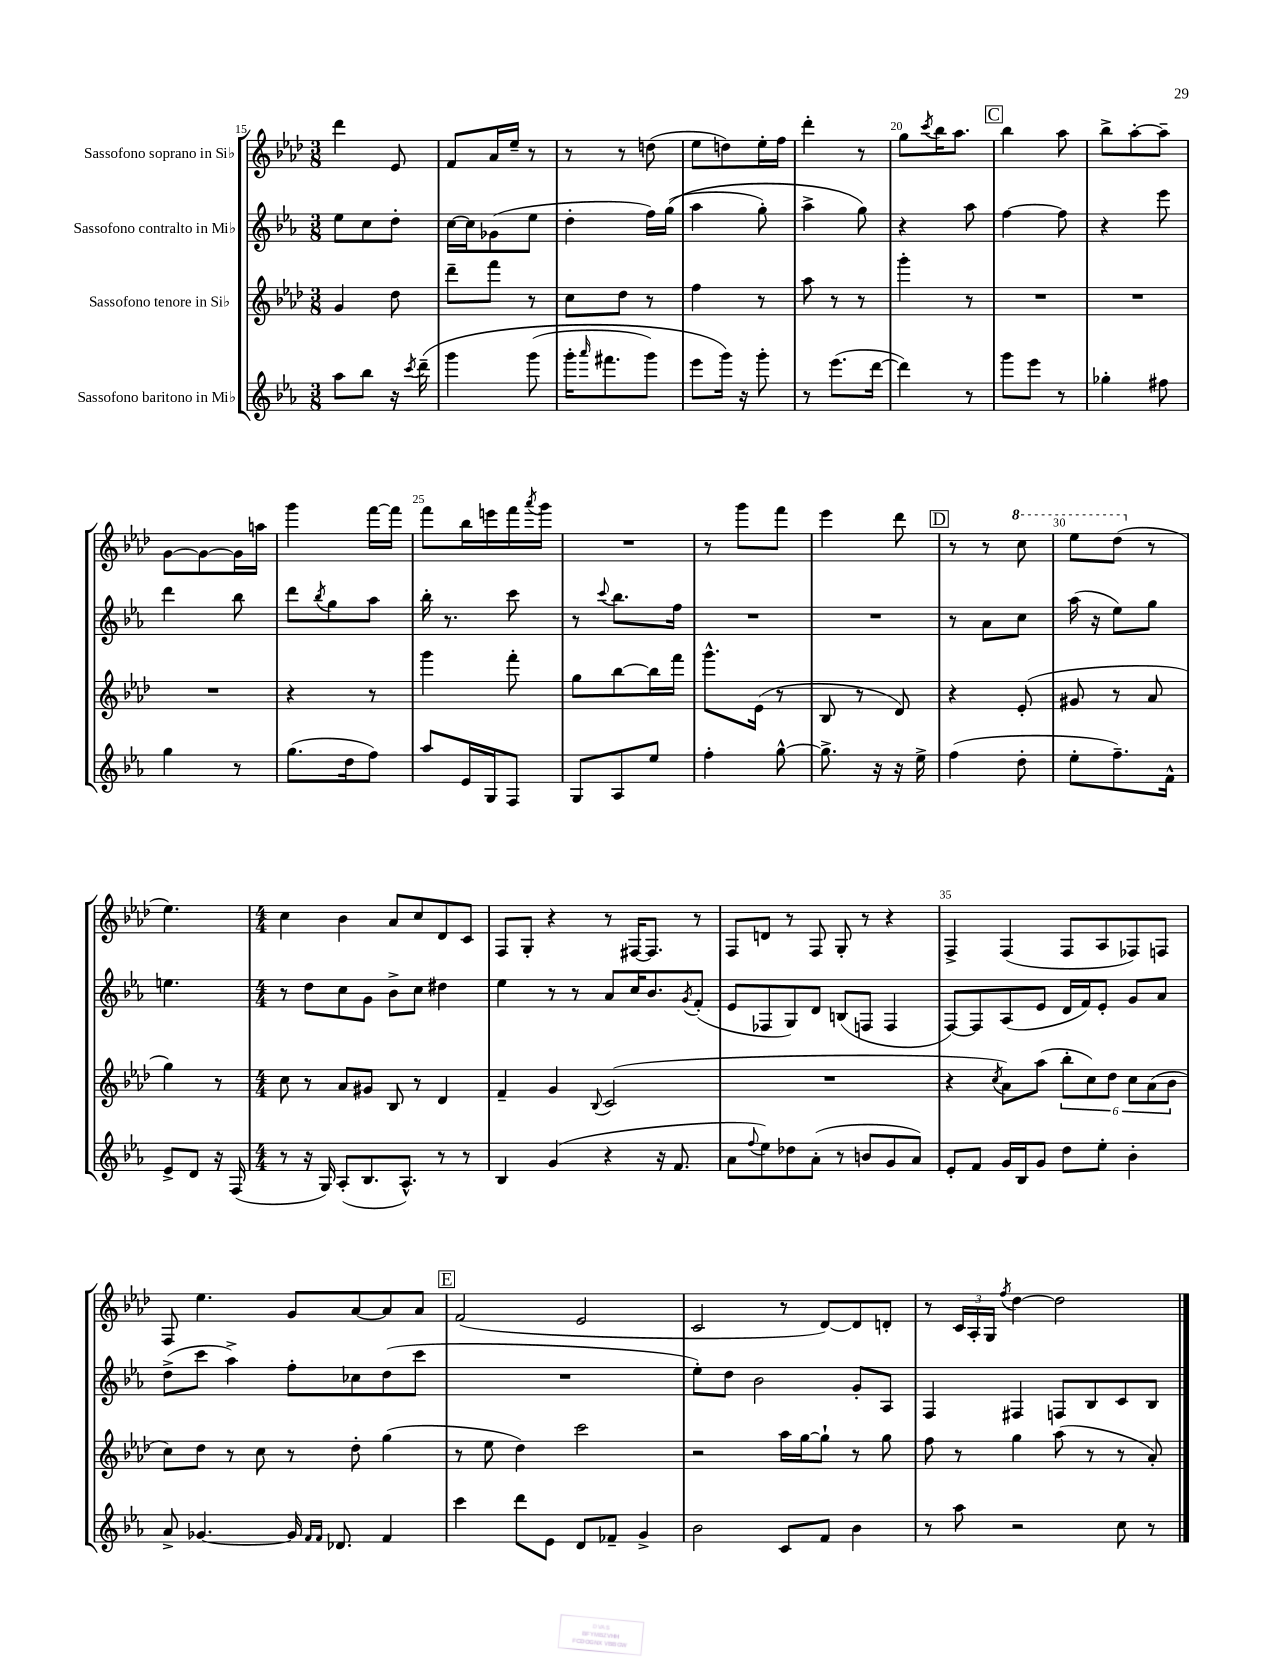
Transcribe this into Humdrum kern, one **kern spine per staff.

**kern	**kern	**kern	**kern
*part4	*part3	*part2	*part1
*staff4	*staff3	*staff2	*staff1
*I"Sassofono baritono in Mi♭	*I"Sassofono tenore in Si♭	*I"Sassofono contralto in Mi♭	*I"Sassofono soprano in Si♭
*clefG2	*clefG2	*clefG2	*clefG2
*k[b-e-a-]	*k[b-e-a-d-]	*k[b-e-a-]	*k[b-e-a-d-]
*M3/8	*M3/8	*M3/8	*M3/8
=15	=15	=15	=15
8aa-\L	4g/	8ee-\L	4ddd-\
8bb-\J	.	8cc\	.
16r	8dd-\	8dd'\J	8e-/
8qccc/	.	.	.
(16ddd~\	.	.	.
=16	=16	=16	=16
4ggg\	8ddd-~\L	[16cc\LL	8f/L
.	.	16cc\J]	.
.	8fff\J	(8g-X\	16a-/L
.	.	.	16ee-~/JJ
(8ggg\	8r	8ee-\J	8r
=17	=17	=17	=17
16ggg'\KL	8cc\L	4dd'\	8r
16qqaaa-/	.	.	.
8.fff#X\	.	.	.
.	8dd-\J	.	8r
8ggg\J)	8r	16ff\LL)	(8ddn\
.	.	((16gg\JJ	.
=18	=18	=18	=18
8eee-\L	4ff\	4aa-\	8ee-\L
16ggg\Jk)	.	.	8ddn\)
16r	.	.	.
8ggg'\	8r	8gg'\)	16ee-'\L
.	.	.	16ff\JJ
=19	=19	=19	=19
8r	8aa-\	4aa-^\	4ddd-'\
(8.eee-\L	8r	.	.
.	8r	8gg\)	8r
[16ddd\Jk	.	.	.
=20	=20	=20	=20
4ddd\])	4ggg'\	4r	8gg\L
.	.	.	8qccc/
.	.	.	16bb-\K
.	.	.	8.aa-\J
8r	8r	8aa-\	.
!!LO:REH:place=s1:t=C
=21	=21	=21	=21
8ggg\L	4.r	[4ff\	4bb-\
8eee-\J	.	.	.
8r	.	8ff\]	8aa-\
=22	=22	=22	=22
4gg-X'\	4.r	4r	8bb-^\L
.	.	.	[8aa-'\
8ff#X\	.	8eee-\	8aa-~\J]
!!LO:LB:g=z
=23	=23	=23	=23
4gg\	4.r	4ddd\	[8g\L
.	.	.	8g\_
8r	.	8bb-\	16g\L]
.	.	.	16aan\JJ
=24	=24	=24	=24
(8.gg\L	4r	8ddd\L	4ggg\
.	.	8qbb-/	.
.	.	8gg\	.
16dd\k	.	.	.
8ff\J)	8r	8aa-\J	[16fff\LL
.	.	.	16fff\JJ]
=25	=25	=25	=25
8aa-/L	4ggg\	16bb-'\	8fff\L
.	.	8.r	.
16e-/L	.	.	16bb-\L
16G/J	.	.	16eeen\
8F/J	8fff'\	8ccc\	16fff\
.	.	.	8qaaa-/
.	.	.	16ggg\JJ
=26	=26	=26	=26
8G/L	8gg\L	8r	4.r
.	.	8qqccc/	.
8A-/	[8bb-\	8.bb-\L	.
8ee-/J	16bb-\L]	.	.
.	16fff\JJ	16ff\Jk	.
=27	=27	=27	=27
4ff'\	8.ggg^^\L	4.r	8r
.	.	.	8ggg\L
.	(16e-\Jk	.	.
[8gg^^\	8r	.	8fff\J
=28	=28	=28	=28
8.gg^\]	8B-/	4.r	4eee-\
.	8r	.	.
16r	.	.	.
16r	8d-/)	.	8ddd-\
16ee-^\	.	.	.
!!LO:REH:place=s1:t=D
=29	=29	=29	=29
(4ff\	4r	8r	8r
.	.	8a-\L	8r
*	*	*	*8va
8dd'\	(8e-'/	8cc\J	8ccc\
=30	=30	=30	=30
8ee-'\L	8g#X/	(16aa-\	8eee-\L
.	.	16r	.
8.ff~\)	8r	8ee-\L)	(8ddd-\J
*	*	*	*X8va
.	8a-/	8gg\J	8r
16f^^\Jk	.	.	.
!!LO:LB:g=z
=31	=31	=31	=31
8e-^/L	4gg\)	4.een\	4.ee-\)
8d/J	.	.	.
16r	8r	.	.
(16F/	.	.	.
=32	=32	=32	=32
*M4/4	*M4/4	*M4/4	*M4/4
8r	8cc\	8r	4cc\
16r	8r	8dd\L	.
16G/)	.	.	.
(8A-'/L	8a-/L	8cc\	4b-\
8.B-/	8g#X/J	8g\J	.
.	8B-/	8b-^\L	8a-/L
8.A-^^/J)	.	.	.
.	8r	8cc\J	8cc/
8r	4d-/	4dd#X\	8d-/
8r	.	.	8c/J
=33	=33	=33	=33
4B-/	4f~/	4ee-\	8F/L
.	.	.	8G'/J
(4g/	4g/	8r	4r
.	.	8r	.
.	8qqB-/	.	.
4r	(2c/	8a-/L	8r
.	.	16cc/K	[16F#X/KL
.	.	8.b-/	8.F#/J]
16r	.	.	.
8.f/	.	.	.
.	.	8qg/	.
.	.	(8f'/J	8r
=34	=34	=34	=34
8a-\L	1r	8e-/L	8F/L
8qqff/	.	.	.
8ee-\)	.	8F-X/	8dn/J
8dd-X\	.	8G/)	8r
(8a-'\J	.	8d/J	8F/
8r	.	(8Bn/L	8G'/
8bn/L	.	8Fn/J	8r
8g/	.	4F/	4r
8a-/J)	.	.	.
=35	=35	=35	=35
8e-'/L	4r	[8F/L)	4F^/
8f/J	.	8F/]	.
.	8qcc/	.	.
16g/LL	8a-\L)	(8A-/	(4F/
16B-/J	.	.	.
8g/J	(8aa-\J	8e-/J	.
8dd\L	12bb-'\L	16d/LL	8F/L
.	.	16f/J)	.
.	12cc\)	.	.
8ee-'\J	.	8e-'/J	8A-/
.	12dd-\J	.	.
4b-'\	12cc\L	8g/L	8F-X/)
.	(12a-\	.	.
.	.	8a-/J	8Fn/J
.	12b-\J	.	.
!!LO:LB:g=z
=36	=36	=36	=36
8a-^/	8cc\L)	(8dd^\L	8F/
[4.g-X/	8dd-\J	8ccc\J	4.ee-\
.	8r	4aa-^\)	.
.	8cc\	.	.
16g-/]	8r	8ff'\L	8g/L
16qqf/LL	.	.	.
16qqf/JJ	.	.	.
8.d-X/	.	.	.
.	8dd-'\	8cc-X\	[8a-/
4f/	(4gg\	(8dd\	8a-/]
.	.	8ccc\J	8a-/J
!!LO:REH:place=s1:t=E
=37	=37	=37	=37
4ccc\	8r	1r	(2f/
.	8ee-\	.	.
8ddd\L	4dd-\)	.	.
8e-\J	.	.	.
8d/L	2ccc\	.	2e-/
8f-X~/J	.	.	.
4g^/	.	.	.
=38	=38	=38	=38
2b-\	2r	8ee-'\L)	2c/
.	.	8dd\J	.
.	.	2b-\	.
8c/L	16aa-\LL	.	8r
.	[16gg\J	.	.
8f/J	8gg`\J]	.	[8d-/L)
4b-\	8r	8g'/L	8d-/]
.	8gg\	8A-/J	8dn'/J
=39	=39	=39	=39
8r	8ff\	4F/	8r
8aa-\	8r	.	24c/LL
.	.	.	24A-'/
.	.	.	24G/JJ
.	.	.	8qff/
2r	4gg\	4F#X/	[4dd-\
.	(8aa-\	8Fn/L	2dd-\]
.	8r	8B-/	.
8cc\	8r	8c/	.
8r	8a-'/)	8B-/J	.
==	==	==	==
*-	*-	*-	*-
